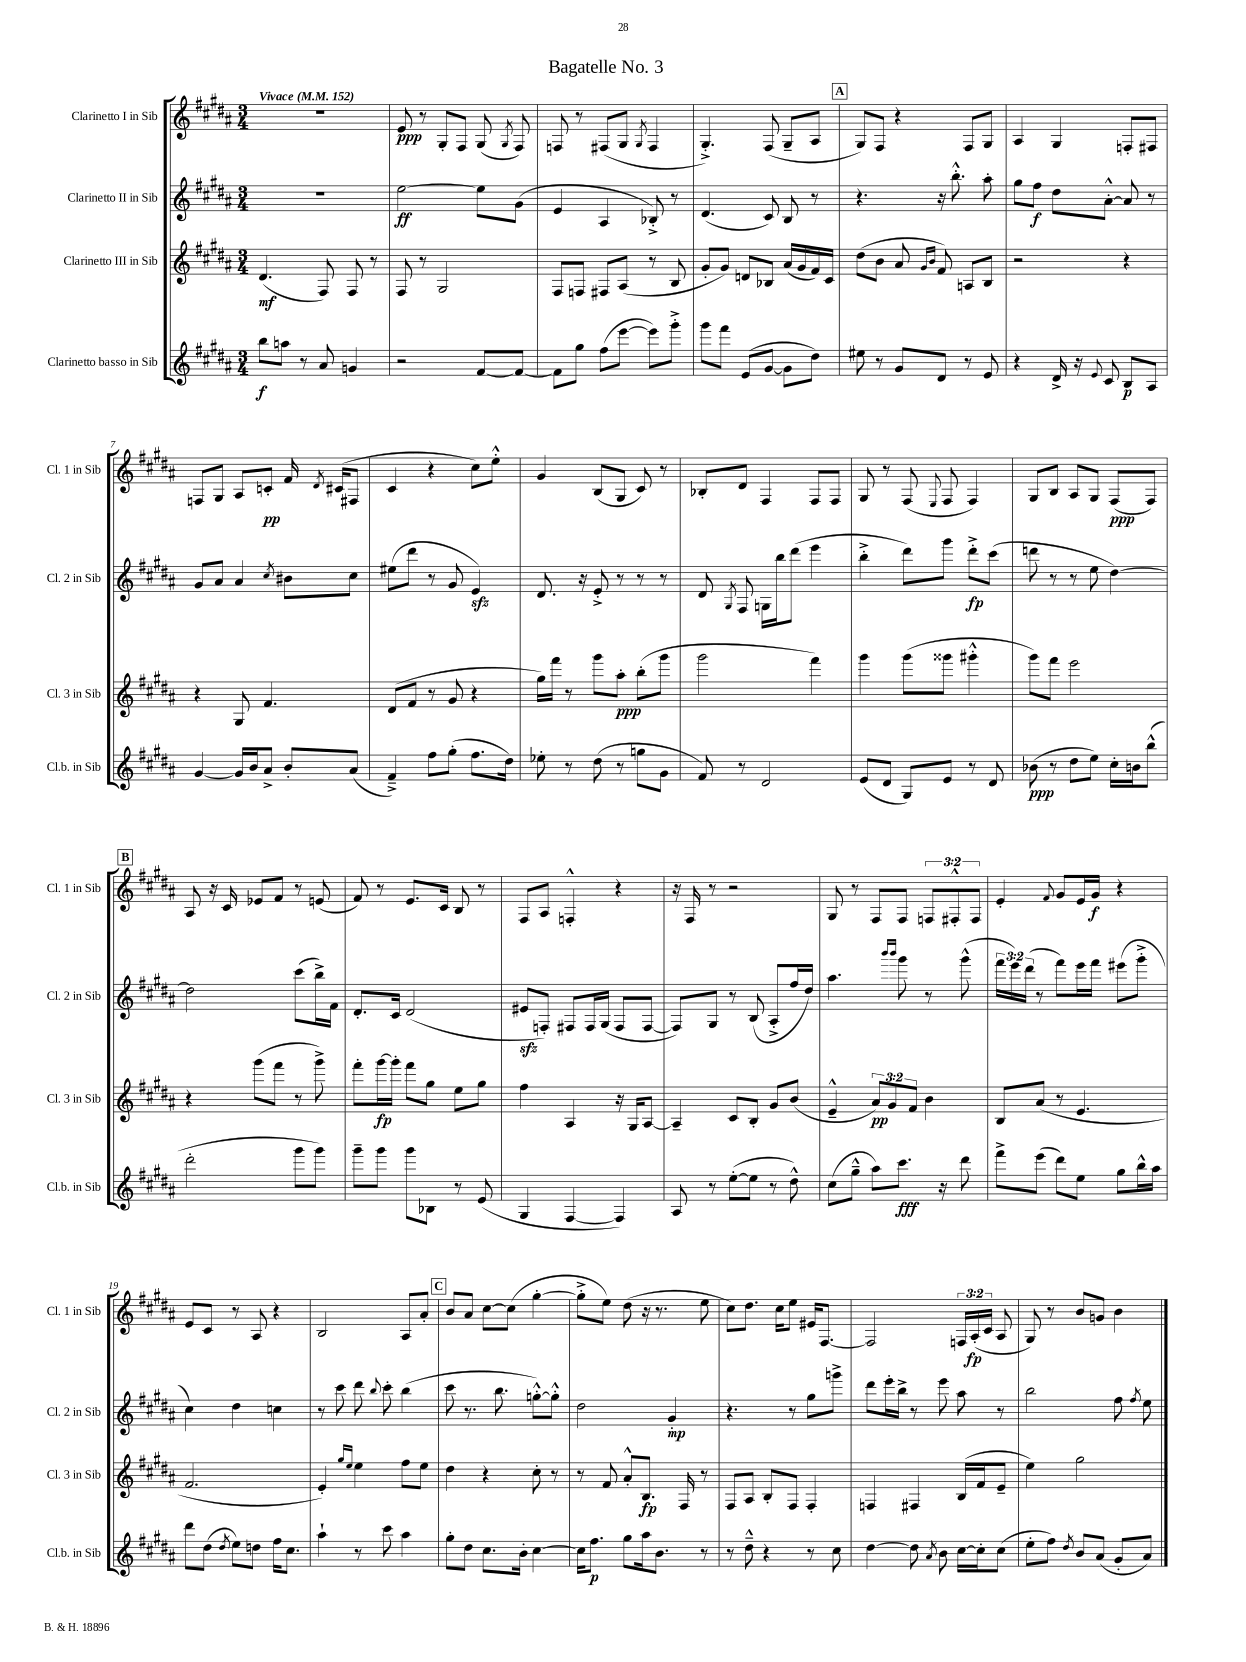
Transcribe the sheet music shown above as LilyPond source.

\header { title = "Bagatelle No. 3" }
<<
\new StaffGroup <<
\new Staff = "s0" \with { instrumentName = "Clarinetto I in Sib" shortInstrumentName = "Cl. 1 in Sib" } {
    \clef treble \key b \major \numericTimeSignature \time 3/4 \override Staff.TupletNumber.text = #tuplet-number::calc-fraction-text \tempo "Vivace" 4 = 152
    \autoBeamOff R2. |
    e'8\ppp r8 gis8[-. fis8] gis8( \acciaccatura { gis8 } fis8) |
    f8 r8 fis8[( gis8] \acciaccatura { gis8 } fis4 |
    gis4.-.->) fis8( gis8[-- ais8] |
    \mark \markup { \box "A" } gis8[) fis8] r4 fis8[ gis8] |
    ais4 gis4 f8[-. fis8] |
    f8[ gis8] ais8[ c'8]-.\pp fis'16 \acciaccatura { dis'8 } cis'16[( fis8] |
    cis'4 r4 cis''8[) e''8]-.-^ |
    gis'4 b8[( gis8] cis'8) r8 |
    bes8[-. dis'8] fis4 fis8[ fis8] |
    gis8 r8 fis8( \appoggiatura { e8 } fis8 fis4) |
    gis8[ b8] ais8[ gis8] fis8[\ppp( fis8]) |
    \mark \markup { \box "B" } ais8 r16 cis'16 ees'8[ fis'8] r8 e'8( |
    fis'8) r8 e'8.[ cis'16] b8 r8 |
    fis8[ ais8] f4-.-^ r4 |
    r16 fis16 r8 r2 |
    gis8 r8 fis8[ fis8] \tuplet 3/2 { f8[ fis8-.-^ fis8] } |
    e'4-. \appoggiatura { fis'8 } gis'8[ e'16 gis'16]\f r4 |
    e'8[ cis'8] r8 ais8 r4 |
    b2 ais8[ ais'8]-. |
    \mark \markup { \box "C" } b'8[ ais'8] cis''8[~ cis''8]( gis''4~-. |
    gis''8[-.-> e''8]) dis''8( r16 r8. e''8 |
    cis''8[) dis''8.] cis''16[ e''8] eis'16[ fis8.]~ |
    fis2 \tuplet 3/2 { f16[ ais16-.\fp( cis'16] } ais8 |
    gis8) r8 b'8[ g'8] b'4 \bar "|." |
}
\new Staff = "s1" \with { instrumentName = "Clarinetto II in Sib" shortInstrumentName = "Cl. 2 in Sib" } {
    \clef treble \key b \major \numericTimeSignature \time 3/4 \override Staff.TupletNumber.text = #tuplet-number::calc-fraction-text
    \autoBeamOff R2. |
    e''2~\ff e''8[ gis'8]( |
    e'4 ais4 bes8-.->) r8 |
    dis'4.( cis'8) b8 r8 |
    \mark \markup { \box "A" } r4. r16 b''8.-.-^ ais''8-. |
    gis''8[ fis''8]\f dis''8[ ais'8]~-.-^ ais'8 r8 |
    gis'8[ ais'8] ais'4 \acciaccatura { cis''8 } bis'8[ cis''8] |
    eis''8[( dis'''8] r8 gis'8 e'4\sfz) |
    dis'8. r16 e'8-.-> r8 r8 r8 |
    dis'8 \acciaccatura { gis8 } fis8 g16[ b''16 dis'''8]( e'''4 |
    b''4-.-> dis'''8[) gis'''8] dis'''8[-.->\fp cis'''8]( |
    d'''8 r8 r8 e''8 dis''4~) |
    \mark \markup { \box "B" } dis''2 cis'''8[( b''16->) fis'16] |
    dis'8.[-. cis'16] dis'2( |
    eis'8[\sfz f8]-.) fis8[ fis16 gis16]( fis8[ fis8]~ |
    fis8[) gis8] r8 b8( ais8[-.-> fis''16 dis''16]) |
    ais''4. \grace { b'''16[ b'''16] } gis'''8 r8 gis'''8-^( |
    \tuplet 3/2 { fis'''16[ e'''16) dis'''16]( } r8 fis'''8[) e'''16 fis'''16] eis'''8[( gis'''8]-.-> |
    cis''4) dis''4 c''4 |
    r8 cis'''8 dis'''8 \appoggiatura { b''8 } cis'''8-. b''4( |
    \mark \markup { \box "C" } cis'''8 r8. b''8. g''8[~-.-^) g''8]-.-^ |
    dis''2 gis'4-.\mp |
    r4. r8 gis''8[ g'''8]-> |
    dis'''8[ e'''16-. b''16]-> r8 e'''8 ais''8 r8 |
    b''2 fis''8 \acciaccatura { fis''8 } e''8 \bar "|." |
}
\new Staff = "s2" \with { instrumentName = "Clarinetto III in Sib" shortInstrumentName = "Cl. 3 in Sib" } {
    \clef treble \key b \major \numericTimeSignature \time 3/4 \override Staff.TupletNumber.text = #tuplet-number::calc-fraction-text
    \autoBeamOff dis'4.\mf( fis8) fis8 r8 |
    fis8 r8 gis2 |
    fis8[ f8] fis8[ ais8]( r8 b8 |
    gis'8[-. gis'8]) d'8[ bes8] ais'16[( gis'16 fis'16) cis'16] |
    \mark \markup { \box "A" } dis''8[( b'8] ais'8 \grace { gis'16[ b'16] } fis'8) a8[ b8] |
    r2 r4 |
    r4 gis8 fis'4. |
    dis'8[( fis'8] r8 gis'8 r4 |
    gis''16[) fis'''16] r8 gis'''8[ ais''8]-.\ppp b''8[-.( gis'''8] |
    gis'''2 fis'''4) |
    gis'''4 gis'''8[( gisis'''8] gis'''4-.-^ |
    gis'''8[) fis'''8] e'''2 |
    \mark \markup { \box "B" } r4 gis'''8[( fis'''8] r8 gis'''8->) |
    fis'''8[-. gis'''16~\fp gis'''16]-. fis'''8[ gis''8] e''8[ gis''8] |
    fis''4 ais4 r16 gis16[ ais8]~ |
    ais4-- cis'8[ b8]-. gis'8[ b'8]( |
    e'4---^ \tuplet 3/2 { ais'8[\pp) gis'8 fis'8] } b'4 |
    b8[ ais'8]( r8 e'4. |
    fis'2. |
    e'4-.) \grace { gis''16[ e''16] } e''4 fis''8[ e''8] |
    \mark \markup { \box "C" } dis''4 r4 cis''8-. r8 |
    r8 fis'8 ais'8[-.-^ b8.]\fp fis16 r8 |
    fis8[ ais8] b8[-. fis8] fis4-. |
    f4 fis4 b16[( fis'16 e'8]-- |
    e''4) gis''2 \bar "|." |
}
\new Staff = "s3" \with { instrumentName = "Clarinetto basso in Sib" shortInstrumentName = "Cl.b. in Sib" } {
    \clef treble \key b \major \numericTimeSignature \time 3/4
    \autoBeamOff b''8[\f a''8] r8 ais'8 g'4 |
    r2 fis'8[~ fis'8]~ |
    fis'8[ gis''8] fis''8[( e'''8]~ e'''8[) gis'''8]-.-> |
    gis'''8[ fis'''8] e'8[( gis'8]~ gis'8[ dis''8]) |
    \mark \markup { \box "A" } eis''8 r8 gis'8[ dis'8] r8 e'8 |
    r4 dis'16-> r16 \appoggiatura { e'8 } cis'8 b8[\p ais8] |
    gis'4~ gis'16[ b'16 ais'8]-> b'8[-. ais'8]( |
    fis'4--->) fis''8[ gis''8]-.( fis''8.[ dis''16]) |
    ees''8-. r8 dis''8( r8 g''8[ gis'8] |
    fis'8) r8 dis'2 |
    e'8[( dis'8] gis8[) e'8] r8 dis'8 |
    bes'8\ppp( r8 dis''8[ e''8]) cis''16[-. b'16 b''8]-^( |
    \mark \markup { \box "B" } dis'''2-. gis'''8[ gis'''8]) |
    gis'''8[-- gis'''8] gis'''8[ bes8] r8 e'8( |
    gis4 fis4~ fis4) |
    ais8 r8 e''8[~-.( e''8] r8 dis''8-^) |
    cis''8[( gis''8]---^ ais''8[) cis'''8.]\fff r16 dis'''8 |
    fis'''8[-> e'''8]( dis'''8[) e''8] gis''8[ b''16-^ ais''16] |
    dis'''8[ dis''8]( \acciaccatura { dis''8 } e''8[) d''8] fis''16[ cis''8.] |
    ais''4-! r8 cis'''8 ais''4 |
    \mark \markup { \box "C" } gis''8[-. dis''8] cis''8.[ b'16]-. cis''4~ |
    cis''16[ fis''8.]\p gis''8[ ais''16 b'8.] r8 |
    r8 dis''8---^ r4 r8 cis''8 |
    dis''4~ dis''8 \acciaccatura { ais'8 } b'8 cis''16[~ cis''16-. cis''8]( |
    e''8[-. fis''8]) \acciaccatura { dis''8 } b'8[ ais'8]( gis'8[-. ais'8]) \bar "|." |
}
>>
>>
